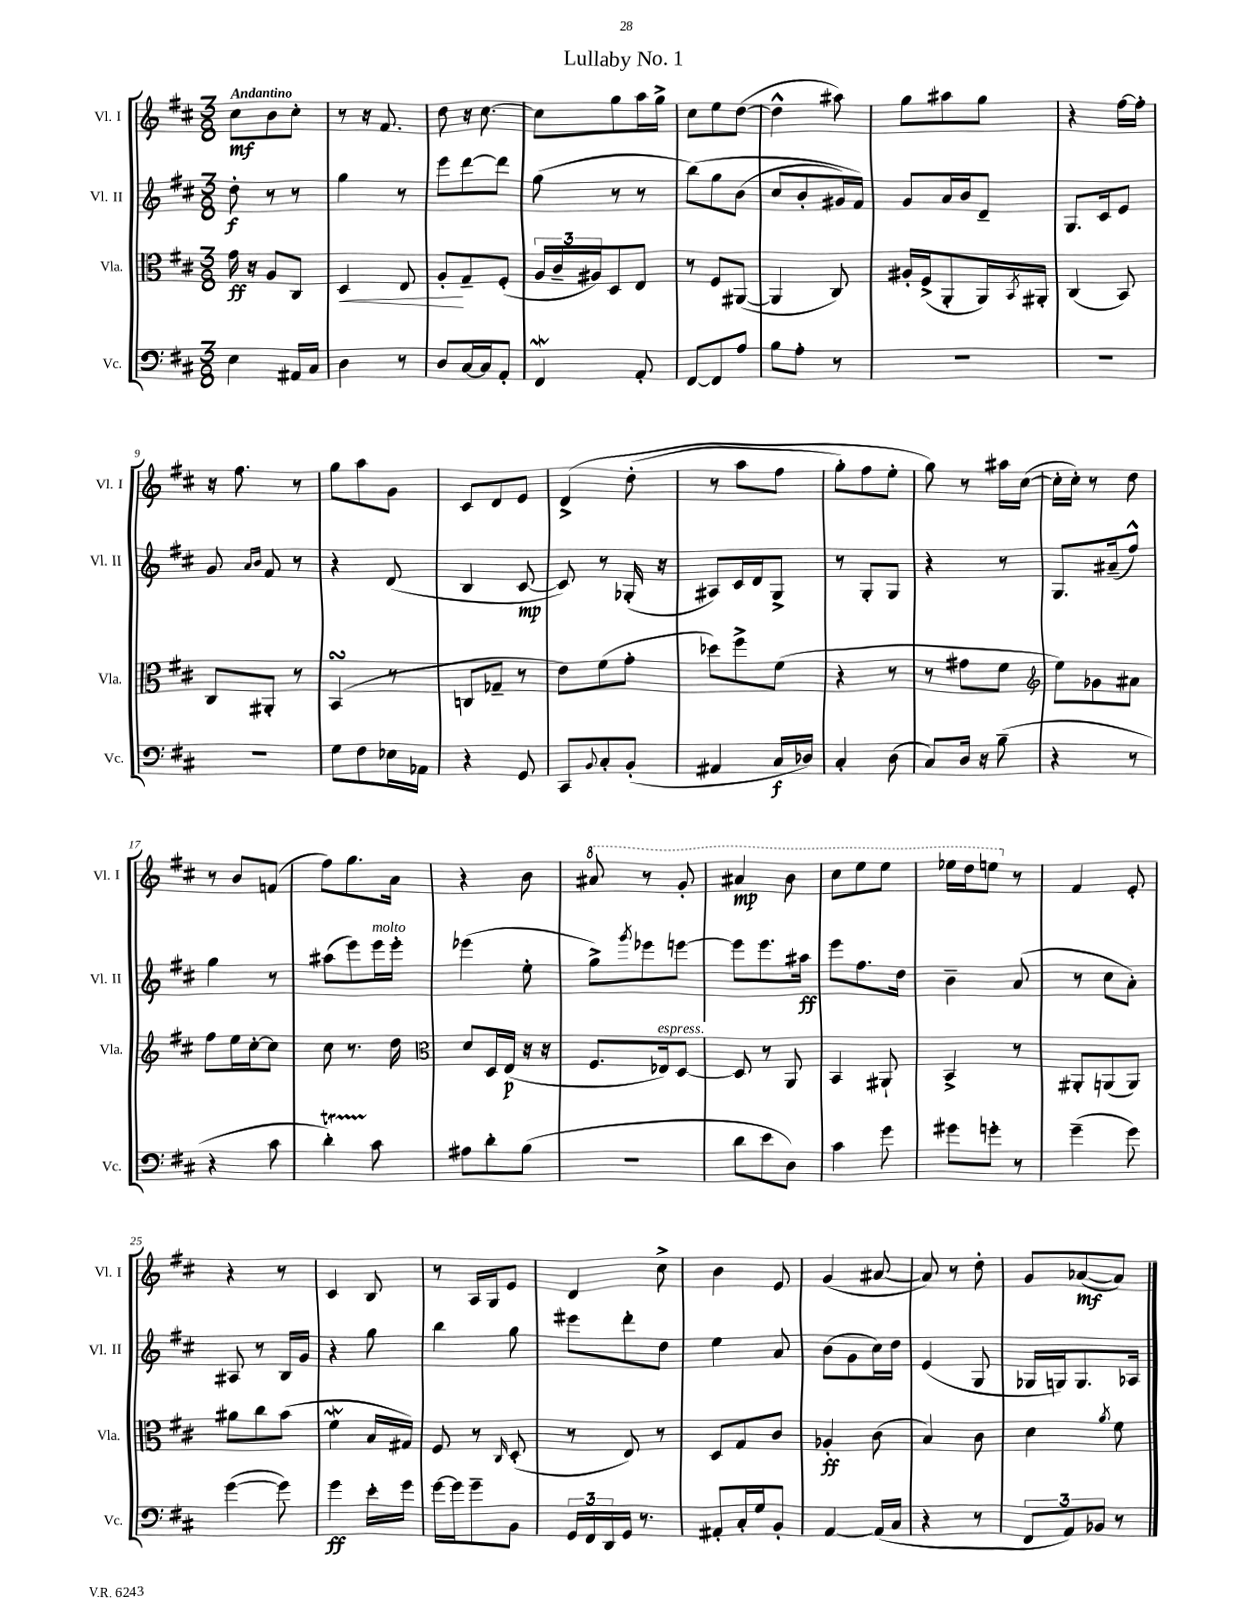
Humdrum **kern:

**kern	**kern	**kern	**kern
*staff4	*staff3	*staff2	*staff1
*clefF4	*clefC3	*clefG2	*clefG2
*k[f#c#]	*k[f#c#]	*k[f#c#]	*k[f#c#]
*M3/8	*M3/8	*M3/8	*M3/8
4E\	16g\	8dd'\	8cc#\L
.	16r	.	.
.	8A/L	8r	8b\
16AA#/LL	8C#/J	8r	8cc#'\J
16C#/JJ	.	.	.
=	=	=	=
4D\	4D/	4gg\	8r
.	.	.	16r
.	.	.	8.f#/
8r	8E/	8r	.
=	=	=	=
8D/L	8A'/L	8eee\L	8dd\
[16C#/L	8G~/	[8ddd\	16r
16C#/]J	.	.	[8.cc#\
8AA'/J	(8F#'/J	8ddd\]J	.
=	=	=	=
4FF#/	24A/LL	(8gg\	8cc#\]L
.	24c#~/	.	.
.	24A#/J)	.	.
.	8D/	8r	8gg\
8AA'/	8E/J	8r	16aa\L
.	.	.	16gg^\JJ
=	=	=	=
[8FF#/L	8r	&(8bb\L)	8cc#\L
8FF#/]	8F#/L	8gg\	8ee\
8A/J	([8AA#/J	(8b\J	([8dd\J
=	=	=	=
8B\L	4AA#/]	8cc#/L	4dd^^\]
8A'\J	.	8b'/	.
8r	8C#/)	16g#/L)	8aa#\)
.	.	16f#/JJ&)	.
=	=	=	=
4.r	16A#'/LL	8g/L	8gg\L
.	(16F#^/J	.	.
.	8AA'/	16a/L	8aa#\
.	.	16b/J	.
.	16AA/L)	8d~/J	8gg\J
.	8qBB/	.	.
.	16AA#'/JJ	.	.
=	=	=	=
4.r	(4C#/	8.G/L	4r
.	.	16c#/k	.
.	8BB/)	8e/J	[16ff#\LL
.	.	.	16ff#'\]JJ
=	=	=	=
4.r	8C#/L	8g/	16r
.	.	.	8.ff#\
.	.	16qqa/LL	.
.	.	16qqb/JJ	.
.	8AA#'/J	8f#/	.
.	8r	8r	8r
=	=	=	=
8G\L	(4BB/	4r	8gg\L
8F#\	.	.	8aa\
16E-\L	8r	(8d/	8g\J
16AA-\JJ	.	.	.
=	=	=	=
4r	8C/L	4B/	8c#/L
.	8G-~/J	.	8d/
8GG/	8r	[8c#/	8e/J
=	=	=	=
8CC#/L	8e\L)	8c#/])	&(4d^/
8qqBB/	.	.	.
8C#'/	(8f#\	8r	.
(8BB'/J	8g'\J	(16G-'/	(8dd'\
.	.	16r	.
=	=	=	=
4AA#/	8dd-\L)	8A#/L)	8r
.	8ff#^\	16c#/L	8aa\L
.	.	16d/J	.
16C#/LL	(8f#\J	8G^/J	8ff#\J
16D-/JJ)	.	.	.
=	=	=	=
4C#'/	4r	8r	8gg'\L)
.	.	8G'/L	8ff#\
(8D\	8r	8G/J	8ee'\J
=	=	=	=
8C#/L)	8r	4r	8gg\&)
16D/Jk	8g#\L	.	8r
16r	.	.	.
(8B~\	8f#\J	8r	16aa#\LL
.	.	.	([16cc#\JJ
=	=	=	=
*	*clefG2	*	*
4r	8ee\L)	8.G/L	16cc#'\]LL
.	.	.	16cc#'\JJ)
.	8g-\	.	8r
.	.	(16a#~/k	.
8r	8a#\J	8ff#^^/J)	8dd\
=	=	=	=
4r	8ff#\L	4gg\	8r
.	16ee\L	.	8b/L
.	[16cc#'\J	.	.
8c#\	8cc#\]J	8r	(8f/J
=	=	=	=
4d'\)	8cc#\	(8aa#\L	8ff#\L)
.	8.r	8eee\)	8.gg\
8c#\	.	16eee\L	.
.	16dd\	16eee'\JJ	16a\Jk
=	=	=	=
*	*clefC3	*	*
8A#\L	8d/L	(4eee-\	4r
8d'\	16D/L	.	.
.	(16E/JJ	.	.
(8B\J	16r	8ee'\	8b\
.	16r	.	.
=	=	=	=
4.r	8.F#/L	8gg^\L)	8aa#/
.	.	8qggg/	.
.	.	8eee-\	8r
.	16E-/k)	.	.
.	[8D/J	[8eee\J	8gg'/
=	=	=	=
8d\L	8D/]	8eee\]L	4aa#/
8e\	8r	8.eee\	.
8D\J)	8AA/	.	8bb\
.	.	16aa#\Jk	.
=	=	=	=
4c#\	4BB/	8eee\L	8ccc#\L
.	.	8.ff#\	8eee\
8g\	8AA#`/	.	8eee\J
.	.	16dd\Jk	.
=	=	=	=
8g#\L	4BB^/	4b~\	16eee-\LL
.	.	.	16ddd\J
8g'\J	.	.	8eee\J
8r	8r	(8a/	8r
=	=	=	=
(4g~\	8AA#'/L	8r	4f#/
.	(8AA/	8cc#\L	.
8g\)	8AA/J)	8a'\J)	8e'/
=	=	=	=
([4g\	8a#\L	8A#/	4r
.	8cc#\	8r	.
8g\])	(8b\J	16B/LL	8r
.	.	16g/JJ	.
=	=	=	=
4g\	4f#\	4r	4c#/
16e'\LL	16B/LL	8gg\	8B/
16g\JJ	16G#/JJ)	.	.
=	=	=	=
[16g\LL	8F#/	4bb\	8r
16g\]J	.	.	.
8g~\	8r	.	16A/LL
.	.	.	16G/J
.	16qqC#/	.	.
8BB\J	(8D'/	8gg\	8e/J
=	=	=	=
24GG/LL	8r	8eee#\L	4d/
24FF#/	.	.	.
24DD/	.	.	.
16GG/JJ	8E/)	8ddd'\	.
8.r	.	.	.
.	8r	8dd\J	8cc#^\
=	=	=	=
8AA#'/L	8D/L	4ee\	4b\
16C#'/L	8G/	.	.
16G/J	.	.	.
8BB'/J	8c#/J	8a/	8e/
=	=	=	=
[4AA/	4A-'/	(8b\L	(4g/
.	.	8g\	.
(16AA/]LL	(8c#\	16cc#\L)	[8a#/
16C#/JJ	.	16dd\JJ	.
=	=	=	=
4r	4B/)	(4e/	8a#/])
.	.	.	8r
8r	8c#\	8G/	8dd'\
=	=	=	=
12FF#/L	4d\	16G-/LL	8g/L
.	.	16G/J)	.
12AA/)	.	.	.
.	.	8.G/	([8a-/
12BB-/J	.	.	.
.	8qa/	.	.
8r	8f#\	.	8a-/]J)
.	.	16A-/Jk	.
==	==	==	==
*-	*-	*-	*-
